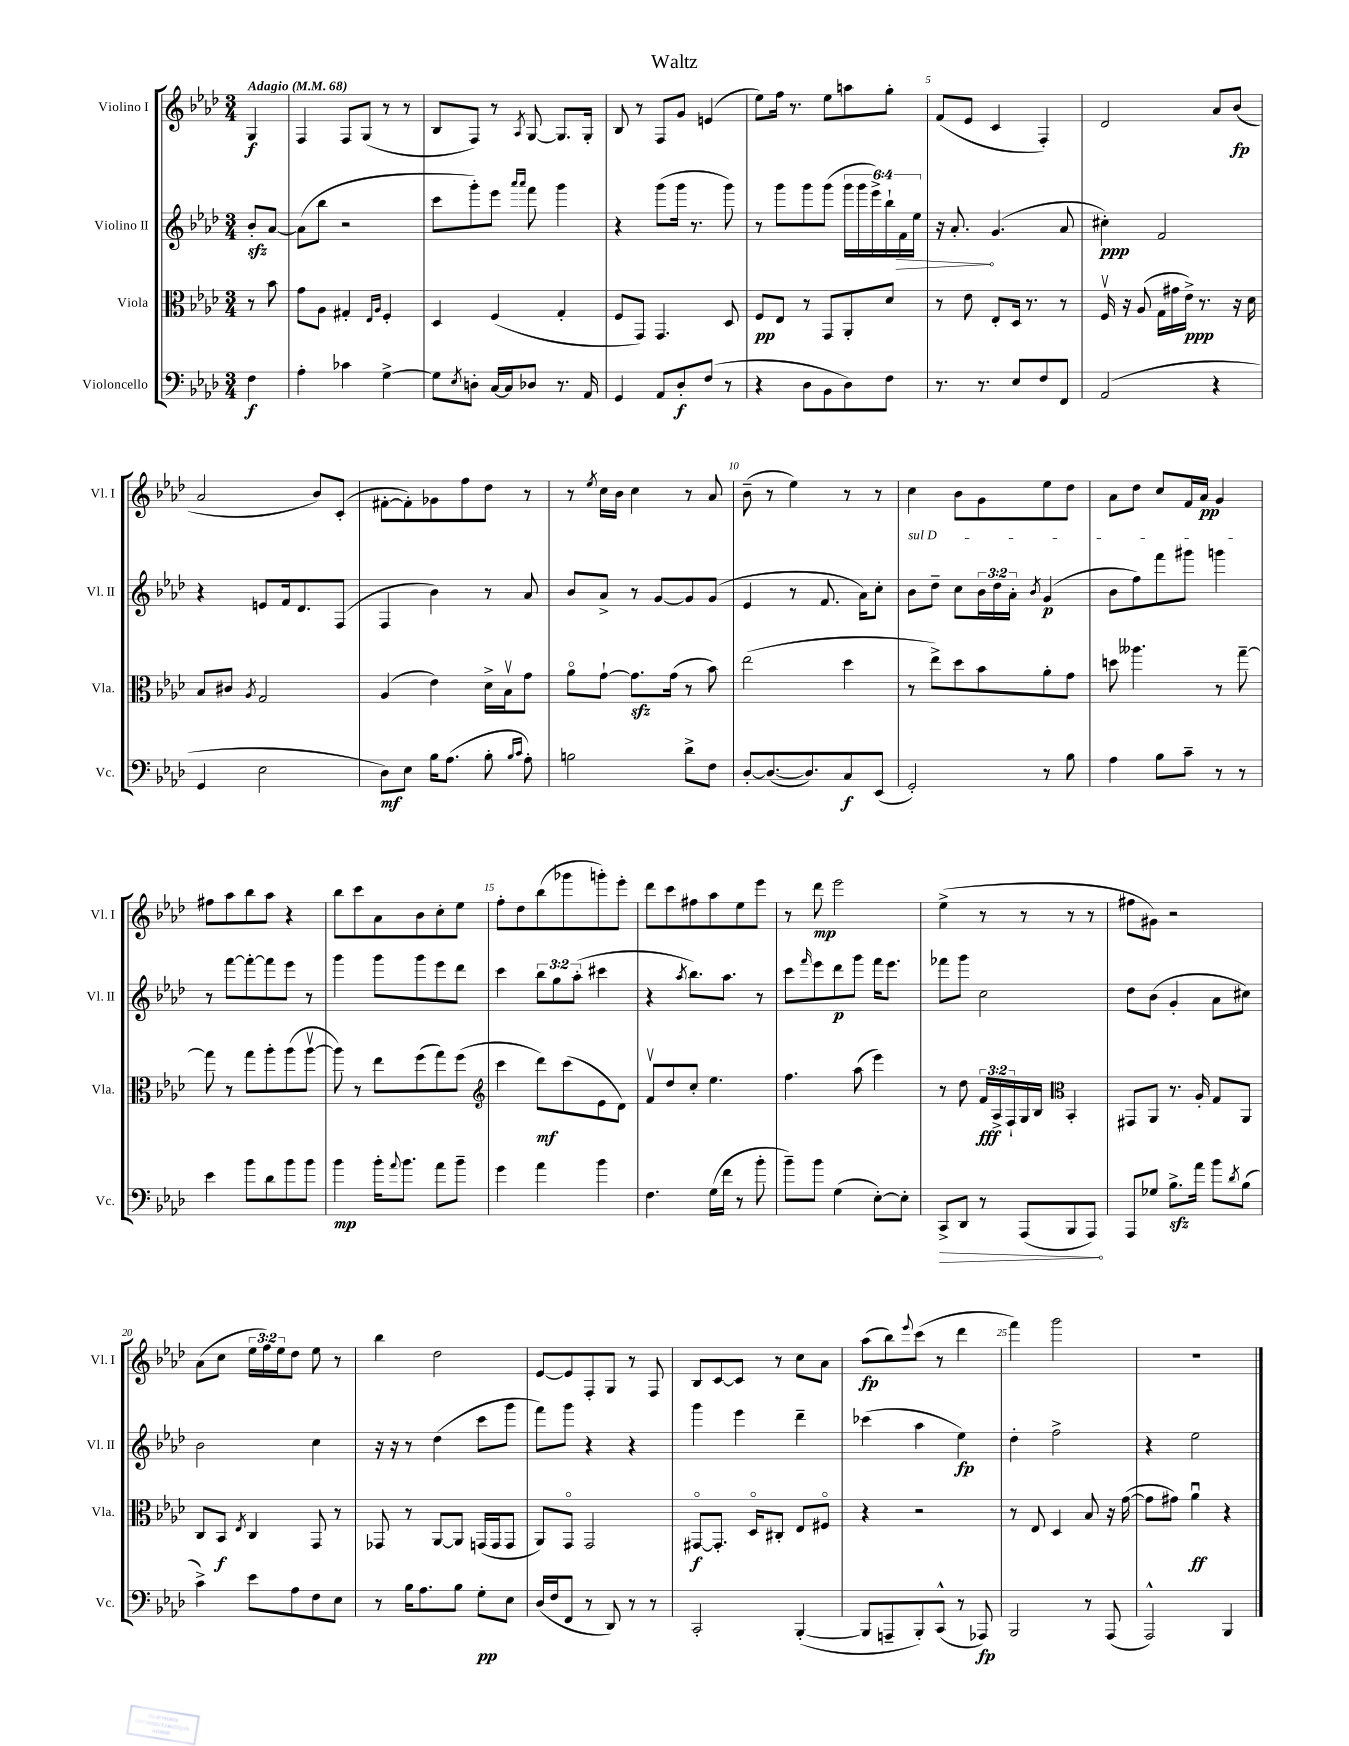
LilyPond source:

\header { title = "Waltz" }
<<
\new StaffGroup <<
\new Staff = "s0" \with { instrumentName = "Violino I" shortInstrumentName = "Vl. I" } {
    \clef treble \key aes \major \numericTimeSignature \time 3/4 \override Staff.TupletNumber.text = #tuplet-number::calc-fraction-text \partial 4 \tempo "Adagio" 4 = 68
    g4\f |
    f4 f8 g8( r8 r8 |
    bes8 f8) r8 \acciaccatura { aes8 } g8~ g8. g16-. |
    bes8 r8 f8 g'8 e'4( |
    ees''8) f''16 r8. ees''8 a''8 g''8-. |
    f'8( ees'8 c'4 f4-.) |
    des'2 aes'8 bes'8\fp( |
    aes'2 bes'8) c'8-.( |
    fis'8~-. fis'8-.) ges'8 f''8 des''8 r8 |
    r8 \acciaccatura { ees''8 } c''16 bes'16 c''4 r8 aes'8 |
    bes'8--( r8 ees''4) r8 r8 |
    c''4 bes'8 g'8 ees''8 des''8 |
    aes'8 des''8 c''8 f'16 aes'16\pp g'4 |
    fis''8 aes''8 bes''8 aes''8 r4 |
    bes''8 c'''8 aes'8 bes'8 c''8-. ees''8 |
    f''8-. des''8 bes''8( ges'''8 g'''8-.) ees'''8-. |
    des'''8 c'''8 fis''8 aes''8 ees''8 ees'''8 |
    r8 des'''8\mp ees'''2 |
    ees''4->( r8 r8 r8 r8 |
    fis''8 gis'8) r2 |
    aes'8( c''8 \tuplet 3/2 { ees''16 f''16) ees''16 } des''8 ees''8 r8 |
    bes''4 des''2 |
    ees'8~ ees'8 f8-. g8 r8 f8 |
    bes8 c'8~ c'8 r8 c''8 aes'8 |
    aes''8\fp( bes''8) \appoggiatura { ees'''8 } c'''8( r8 des'''4 |
    f'''4) g'''2 |
    R2. \bar "|." |
}
\new Staff = "s1" \with { instrumentName = "Violino II" shortInstrumentName = "Vl. II" } {
    \clef treble \key aes \major \numericTimeSignature \time 3/4 \override Staff.TupletNumber.text = #tuplet-number::calc-fraction-text \partial 4
    bes'8-.\sfz aes'8~ |
    aes'8( bes''8 r2 |
    c'''8 g'''8-.) ees'''8 \grace { aes'''16 aes'''16 } f'''8 g'''4 |
    r4 g'''8( g'''16 r8. g'''8) |
    r8 g'''8 g'''8 g'''8( \tuplet 6/4 { g'''16 g'''16 ees'''16->) bes''16-! \once \override Hairpin.circled-tip = ##t f'16\> ees''16 } |
    r16 aes'8.-.\! g'4.( aes'8 |
    cis''4-.\ppp) f'2 |
    r4 e'8 f'16 des'8. f8( |
    f4 bes'4) r8 aes'8 |
    bes'8 aes'8-> r8 g'8~ g'8 g'8( |
    ees'4 r8 f'8. aes'16) c''8-. |
    \once \override TextSpanner.bound-details.left.text = \markup { \italic "sul D" } bes'8\startTextSpan des''8-- c''8 \tuplet 3/2 { bes'16 des''16 aes'16-. } \acciaccatura { bes'8 } g'4\p( |
    bes'8 f''8) f'''8 gis'''8 g'''4\stopTextSpan |
    r8 f'''8~ f'''8~-. f'''8 ees'''8 r8 |
    g'''4 g'''8 g'''8 ees'''8 des'''8 |
    c'''4 \tuplet 3/2 { bes''8 g''8 aes''8-.( } cis'''4 |
    r4 \acciaccatura { aes''8 } bes''8.) aes''8. r8 |
    c'''8 \grace { f'''16 } ees'''8 des'''8\p g'''8 f'''16 ees'''8. |
    fes'''8 g'''8 c''2 |
    des''8 bes'8( g'4-. aes'8 cis''8) |
    bes'2 c''4 |
    r16 r16 r8 des''4( c'''8 g'''8 |
    f'''8) g'''8 r4 r4 |
    g'''4 ees'''4 des'''4-- |
    ces'''4( aes''4 ees''4\fp) |
    des''4-. f''2-> |
    r4 ees''2 \bar "|." |
}
\new Staff = "s2" \with { instrumentName = "Viola" shortInstrumentName = "Vla." } {
    \clef alto \key aes \major \numericTimeSignature \time 3/4 \override Staff.TupletNumber.text = #tuplet-number::calc-fraction-text \partial 4
    r8 bes'8 |
    g'8 aes8 gis4-. \grace { ees16 aes16 } f4-. |
    des4 f4( g4-. |
    f8 g,8) g,4. des8 |
    f8\pp ees8 r8 g,8 aes,8-. des'8 |
    r8 ees'8 ees8-. des16 r8. r8 |
    f16\upbow r16 aes8( g16 gis'16 ees'16->\ppp) r8. r16 des'16 |
    bes8 cis'8 \acciaccatura { aes8 } g2 |
    aes4( ees'4) des'16-> bes16\upbow g'8 |
    aes'8\flageolet g'8~-! g'8.\sfz g'16( r8 bes'8) |
    ees''2( des''4 |
    r8 ees''8->) des''8 bes'8 aes'8-. g'8 |
    d''8 aeses''4. r8 g''8~-- |
    g''8 r8 g''8 aes''8-. aes''8( aes''8~\upbow |
    aes''8) r8 ees''8 f''8( g''8) f''8( |
    \clef treble c'''4 des'''8\mf) c'''8( ees'8 des'8) |
    f'8\upbow des''8 c''8-. ees''4. |
    f''4. aes''8( ees'''4) |
    r8 des''8 \tuplet 3/2 { f'16\fff aes16-> f16-! } g16 bes16 \clef alto bes,4-. |
    gis,8 aes,8 r8. aes16-. g8 aes,8 |
    c8 bes,8\f \acciaccatura { ees8 } c4 g,8 r8 |
    ges,8 r8 aes,8~ aes,8 g,16( g,16 g,8 |
    aes,8) g,8\flageolet g,2 |
    gis,8~\flageolet\f gis,8.-. des16\flageolet cis8-. ees8 fis8\flageolet |
    r4 r2 |
    r8 ees8 des4 bes8 r16 g'16~( |
    g'8 gis'8) aes'4\downbow\ff r4 \bar "|." |
}
\new Staff = "s3" \with { instrumentName = "Violoncello" shortInstrumentName = "Vc." } {
    \clef bass \key aes \major \numericTimeSignature \time 3/4 \partial 4
    f4\f |
    aes4-. ces'4 g4~-> |
    g8 \acciaccatura { ees8 } d8-. c16~ c16 des8 r8. aes,16 |
    g,4 aes,8 des8-.\f f8( r8 |
    r4 des8 bes,8 des8) f8 |
    r8. r8. ees8 f8 f,8 |
    aes,2( r4 |
    g,4 ees2 |
    des8\mf) ees8 bes16 aes8.( bes8-. \grace { bes16 c'16 } aes8-.) |
    b2 des'8-> f8 |
    des8~-. des8.~( des8.) c8\f ees,8( |
    g,2-.) r8 bes8 |
    aes4 bes8 c'8-- r8 r8 |
    ees'4 bes'8 des'8 bes'8 bes'8 |
    bes'4\mp bes'16-. \appoggiatura { aes'8 } bes'8. aes'8 bes'8-- |
    g'4 aes'4 bes'4 |
    f4. g16( f'16 r8 bes'8-. |
    bes'8--) bes'8 g4( ees8~-.) ees8-. |
    \once \override Hairpin.circled-tip = ##t c,8->\> des,8 r8 aes,,8( bes,,8 aes,,8\!) |
    aes,,8 ges8 bes8.->\sfz aes'16 bes'8 \acciaccatura { des'8 } bes8( |
    c'4->) ees'8 aes8 f8 ees8 |
    r8 bes16 aes8. bes8 g8-.\pp ees8 |
    des16( f16 f,8 r8 des,8) r8 r8 |
    c,2-. bes,,4~-.( |
    bes,,8 a,,8-- bes,,8-.) c,8-^( r8 aes,,8\fp) |
    bes,,2 r8 aes,,8( |
    aes,,2-^) bes,,4 \bar "|." |
}
>>
>>
\layout { \context { \Score \override BarNumber.break-visibility = ##(#f #t #t) barNumberVisibility = #(every-nth-bar-number-visible 5) } }
